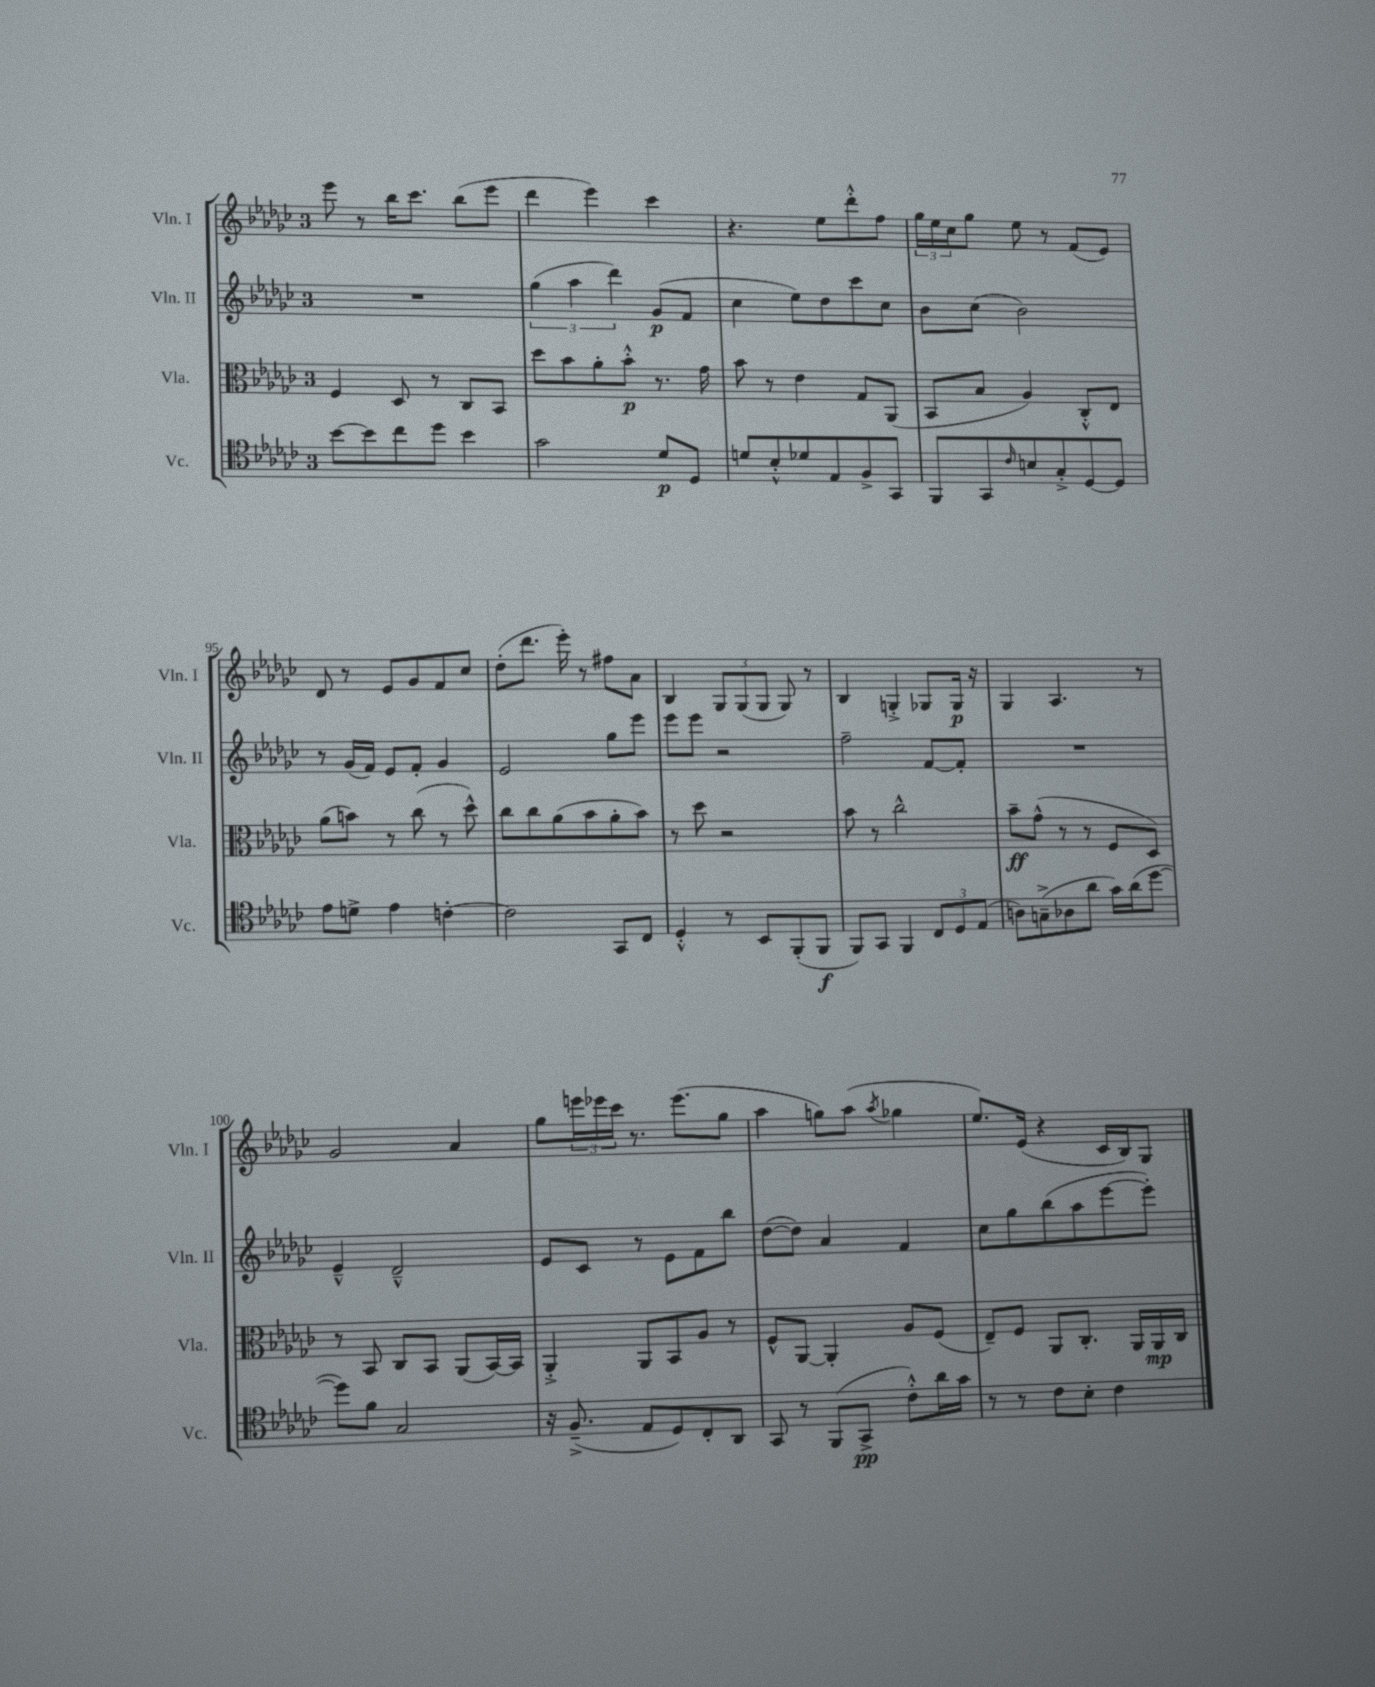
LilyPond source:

<<
\new StaffGroup <<
\new Staff = "s0" \with { instrumentName = "Vln. I" shortInstrumentName = "Vln. I" } {
    \clef treble \key ges \major \once \override Staff.TimeSignature.style = #'single-digit \time 3/4
    ees'''8 r8 bes''16 ces'''8. bes''8( ees'''8 |
    des'''4 ees'''4) ces'''4 |
    r4. ees''8 des'''8-.-^ f''8 |
    \tuplet 3/2 { ges''16 ees''16 ces''16 } ges''8 ees''8 r8 f'8( ees'8) |
    des'8 r8 ees'8 ges'8 f'8 ces''8 |
    des''8-.( des'''8. ees'''16-.) r8 fis''8 aes'8 |
    bes4 \tuplet 3/2 { ges8 ges8( ges8 } ges8) r8 |
    bes4 g4-.-> ges8 ges16\p r16 |
    ges4 aes4. r8 |
    ges'2 aes'4 |
    ges''8 \tuplet 3/2 { e'''16 ees'''16 ces'''16 } r8. ees'''8.( ges''8 |
    aes''4 g''8) aes''8( \acciaccatura { aes''8 } ges''4 |
    ees''8.) ees'16( r4 ces'16 bes16) ges8 \bar "|." |
}
\new Staff = "s1" \with { instrumentName = "Vln. II" shortInstrumentName = "Vln. II" } {
    \clef treble \key ges \major \once \override Staff.TimeSignature.style = #'single-digit \time 3/4
    R2. |
    \tuplet 3/2 { ges''4( aes''4 des'''4) } ges'8\p( f'8 |
    ces''4 ees''8) des''8 ces'''8 ces''8 |
    bes'8 ces''8( bes'2) |
    r8 ges'16( f'16) ees'8 f'8-. ges'4 |
    ees'2 ges''8 ees'''8 |
    ees'''8 ees'''8 r2 |
    f''2-- f'8~ f'8-. |
    R2. |
    ees'4---^ des'2---^ |
    ees'8 ces'8 r8 ees'8 f'8 bes''8 |
    des''8~( des''8) aes'4 f'4 |
    ces''8 ges''8 bes''8( aes''8 ees'''8~ ees'''8-.) \bar "|." |
}
\new Staff = "s2" \with { instrumentName = "Vla." shortInstrumentName = "Vla." } {
    \clef alto \key ges \major \once \override Staff.TimeSignature.style = #'single-digit \time 3/4
    f4 des8 r8 ces8 bes,8 |
    des''8 bes'8 aes'8-. bes'8-.-^\p r8. ges'16 |
    bes'8 r8 ees'4 ges8 aes,8( |
    bes,8 bes8 aes4) ces8-.-^ ees8 |
    aes'8( b'8) r8 ces''8( r8 des''8-^) |
    ces''8 ces''8 aes'8( bes'8 aes'8-. bes'8) |
    r8 des''8 r2 |
    bes'8 r8 ces''2-^ |
    bes'8--\ff ges'8-^( r8 r8 f8 des8) |
    r8 bes,8 ces8 bes,8 aes,8( bes,16~) bes,16 |
    aes,4-.-> aes,8 bes,8 aes8 r8 |
    f8-^ aes,8~ aes,4-. aes8 f8( |
    ees8--) f8 aes,8 ces8.-. aes,16 aes,16\mp ces16 \bar "|." |
}
\new Staff = "s3" \with { instrumentName = "Vc." shortInstrumentName = "Vc." } {
    \clef tenor \key ges \major \once \override Staff.TimeSignature.style = #'single-digit \time 3/4
    bes'8~ bes'8 ces''8 des''8 bes'4 |
    ges'2 des'8\p des8 |
    d'8 bes8-.-^ des'8 ees8 f8-> ges,8 |
    f,8 ges,8 \grace { ces'16 } b8 ges8-.-> des8~ des8 |
    ees'8 d'8-> ees'4 c'4~-. |
    c'2 ges,8 ces8 |
    des4-.-^ r8 bes,8 f,8-.( f,8\f |
    f,8) ges,8 f,4 \tuplet 3/2 { ces8 des8 ees8( } |
    a8) g8--->( aes8 aes'8 ges'16) aes'16( des''8~ |
    des''8) f'8 ges2 |
    r16 f8.--->( ees8 des8) ces8-. aes,8 |
    ges,8 r8 f,8( ges,8->\pp ces'8-.-^) aes'16 ges'16 |
    r8 r8 ces'8 bes8-. ces'4 \bar "|." |
}
>>
>>
\layout { \context { \Score currentBarNumber = #91 \override BarNumber.break-visibility = ##(#f #t #t) barNumberVisibility = #(every-nth-bar-number-visible 5) } }
